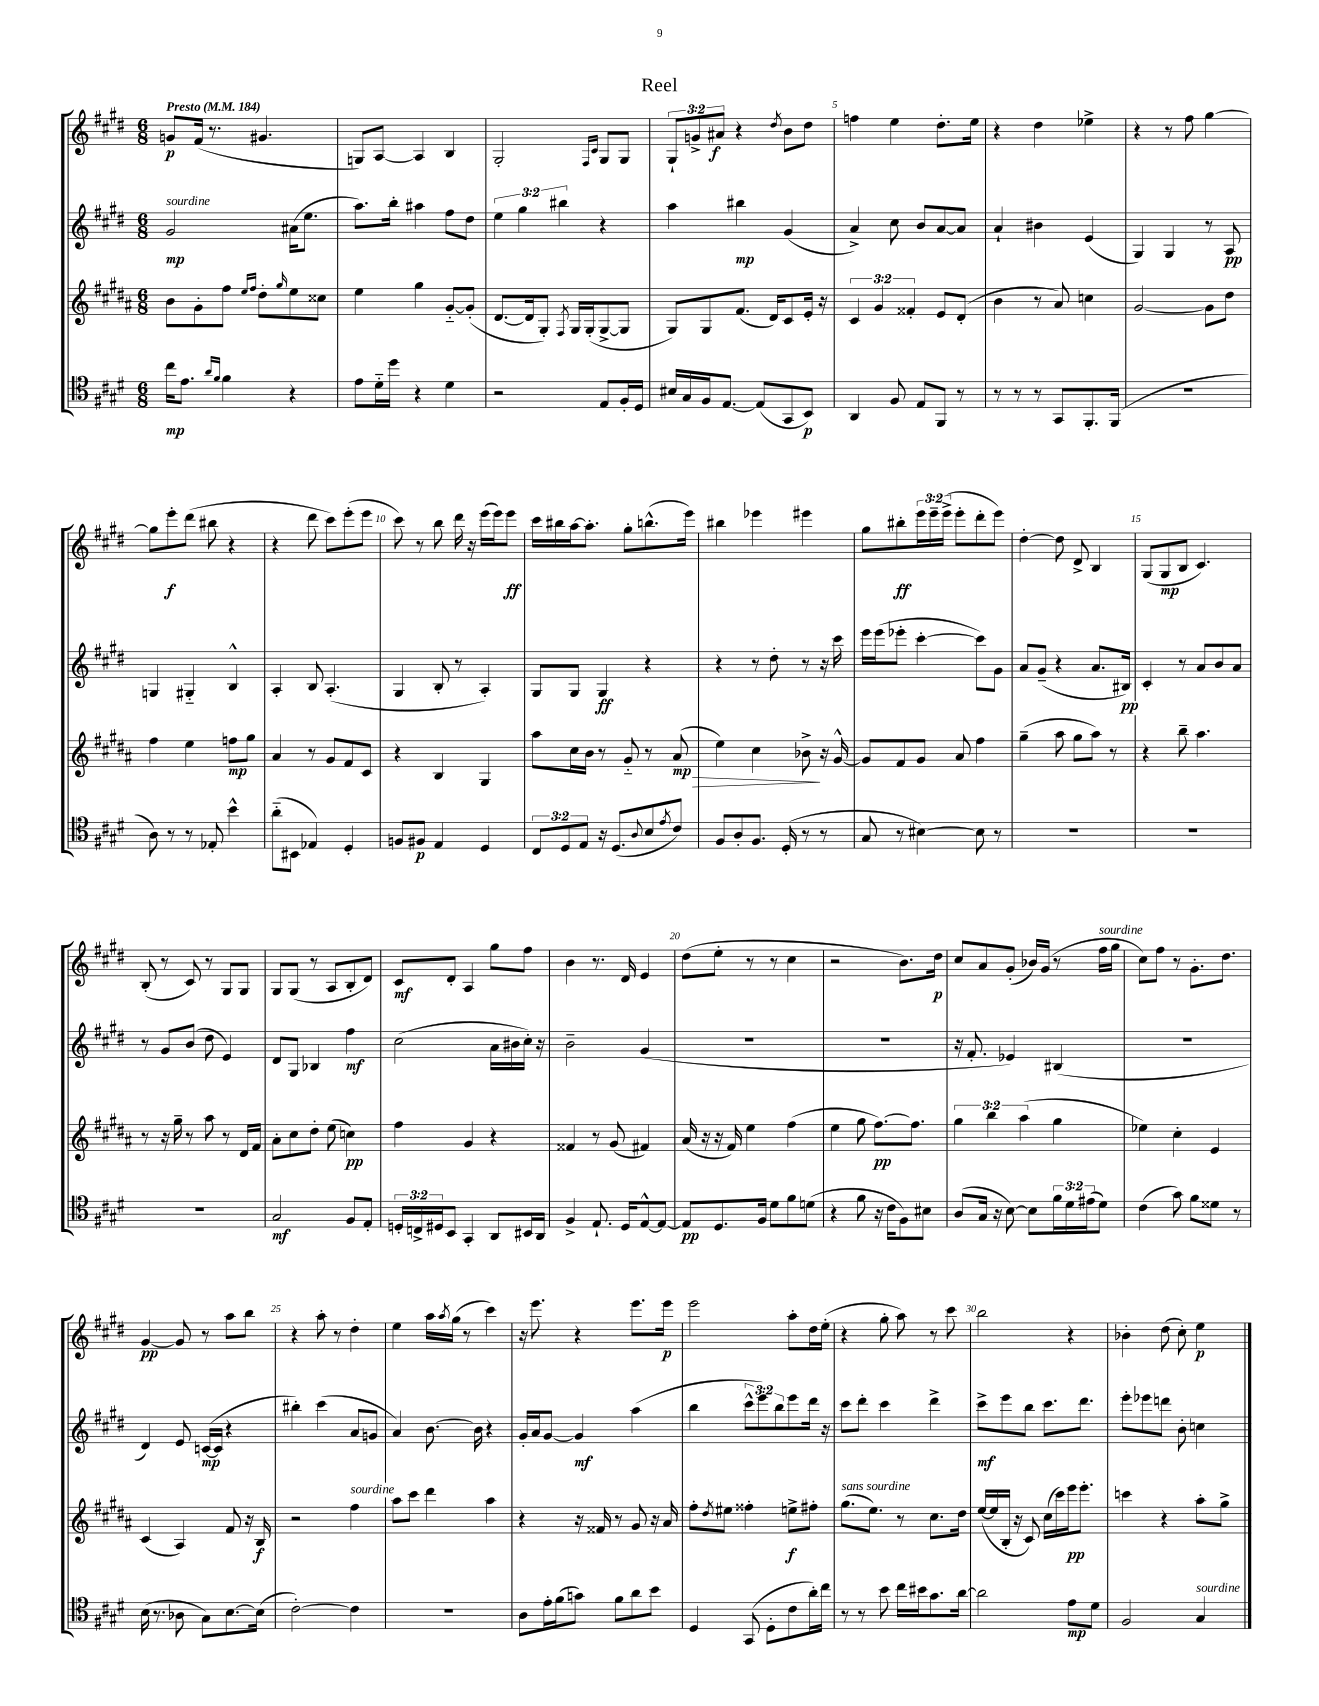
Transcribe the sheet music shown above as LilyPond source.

\header { title = "Reel" }
<<
\new StaffGroup <<
\new Staff = "s0" {
    \clef treble \key e \major \numericTimeSignature \time 6/8 \override Staff.TupletNumber.text = #tuplet-number::calc-fraction-text \tempo "Presto" 4 = 184
    g'8\p fis'16( r8. gis'4. |
    g8) a8~ a4 b4 |
    gis2-. \grace { fis16 cis'16 } gis8 gis8 |
    \tuplet 3/2 { gis8-! g'8-> ais'8\f } r4 \acciaccatura { dis''8 } b'8 dis''8 |
    f''4 e''4 dis''8.-. e''16 |
    r4 dis''4 ees''4-> |
    r4 r8 fis''8 gis''4~ |
    gis''8 e'''8-.\f dis'''8( bis''8 r4 |
    r4 dis'''8 cis'''8) e'''8-.( e'''8 |
    cis'''8) r8 b''8 dis'''16 r16 e'''16( e'''16) e'''8\ff |
    cis'''16 bis''16 a''16~ a''8.-. gis''8-. b''8.-^( e'''16) |
    bis''4 ees'''4 eis'''4 |
    gis''8 bis''8-.\ff \tuplet 3/2 { e'''16 e'''16-- e'''16->( } e'''8-. dis'''8-. e'''8) |
    dis''4~-. dis''8 dis'8-> b4 |
    gis8( gis8\mp b8 cis'4.) |
    b8-.( r8 cis'8) r8 gis8 gis8 |
    gis8 gis8( r8 a8 b8-. dis'8) |
    cis'8\mf dis'8-. a4 gis''8 fis''8 |
    b'4 r8. dis'16 e'4 |
    dis''8( e''8-. r8 r8 cis''4 |
    r2 b'8.) dis''16\p |
    cis''8 a'8 gis'8-.( bes'16) gis'16( r8 fis''16^\markup { \italic "sourdine" } gis''16 |
    cis''8) fis''8 r8 gis'8.-. dis''8. |
    gis'4~\pp gis'8 r8 a''8 b''8 |
    r4 a''8-. r8 dis''4-. |
    e''4 a''16 \acciaccatura { a''8 } gis''16( r8 cis'''4) |
    r16 e'''8. r4 e'''8. e'''16\p |
    e'''2 a''8-. dis''16 e''16-.( |
    r4 gis''8-. a''8) r8 cis'''8 |
    b''2 r4 |
    bes'4-. dis''8( cis''8-.) e''4\p \bar "|." |
}
\new Staff = "s1" {
    \clef treble \key e \major \numericTimeSignature \time 6/8 \override Staff.TupletNumber.text = #tuplet-number::calc-fraction-text
    gis'2\mp^\markup { \italic "sourdine" } ais'16( e''8. |
    a''8.) b''16-. ais''4 fis''8 dis''8 |
    \tuplet 3/2 { e''4 gis''4 bis''4 } r4 |
    a''4 bis''4\mp gis'4( |
    a'4->) cis''8 b'8 a'8~ a'8 |
    a'4-! bis'4 e'4( |
    gis4) gis4 r8 a8\pp |
    g4 gis4-_ b4-^ |
    a4-. b8 a4.-.( |
    gis4 b8-. r8 a4-.) |
    gis8 gis8 gis4\ff r4 |
    r4 r8 dis''8-. r8 r16 cis'''16 |
    e'''16 e'''16( ees'''8-. cis'''4~-. cis'''8) gis'8 |
    a'8 gis'8--( r4 a'8. bis16\pp) |
    cis'4-. r8 a'8 b'8 a'8 |
    r8 gis'8 b'8( dis''8 e'4) |
    dis'8 gis8 bes4 fis''4\mf |
    cis''2( a'16 bis'16 cis''16-.) r16 |
    b'2-- gis'4( |
    R2. |
    R2. |
    r16 fis'8.-. ees'4) bis4( |
    R2. |
    dis'4) e'8 c'16~\mp( c'16 r4 |
    bis''4-.) cis'''4( a'8 g'8 |
    a'4) b'8.~ b'16 r4 |
    gis'16-. a'16 gis'8~ gis'4\mf a''4( |
    b''4 \tuplet 3/2 { cis'''8-^ e'''8) b''8 } e'''8 dis'''16 r16 |
    cis'''8 dis'''8-. cis'''4 dis'''4-> |
    cis'''8->\mf e'''8 b''8 cis'''8. dis'''8. |
    e'''8-. ees'''8 d'''8 b'8-. c''4 \bar "|." |
}
\new Staff = "s2" {
    \clef treble \key b \major \numericTimeSignature \time 6/8 \override Staff.TupletNumber.text = #tuplet-number::calc-fraction-text
    b'8 gis'8-. fis''8 \grace { e''16 fis''16 } dis''8-. \grace { gis''16 } e''8 cisis''8 |
    e''4 gis''4 gis'8~-_ gis'8-.( |
    dis'8.~ dis'16 gis8-.) \acciaccatura { fis8 } gis16 gis16-.( gis8~-> gis8 |
    gis8) gis8 fis'8.( dis'16) cis'8 e'16-. r16 |
    \tuplet 3/2 { cis'4 gis'4 fisis'4-. } e'8 dis'8-.( |
    b'4 r8 ais'8) c''4 |
    gis'2~ gis'8 dis''8 |
    fis''4 e''4 f''8\mp gis''8 |
    ais'4 r8 gis'8 fis'8 cis'8 |
    r4 b4 gis4 |
    ais''8 cis''16 b'16 r8 gis'8-_ r8 ais'8\mp\>( |
    e''4) cis''4 bes'8->\! r16 gis'16~-^ |
    gis'8 fis'8 gis'8 ais'8 fis''4 |
    gis''4--( ais''8 gis''8 ais''8) r8 |
    r4 b''8-- ais''4. |
    r8 r16 gis''16-- r8 ais''8 r8 dis'16 fis'16 |
    ais'8-. cis''8 dis''8-. e''8( c''4\pp) |
    fis''4 gis'4 r4 |
    fisis'4 r8 gis'8( fis'4) |
    ais'16( r16 r16 fis'16) e''4 fis''4( |
    e''4 gis''8 fis''8.~\pp) fis''8. |
    \tuplet 3/2 { gis''4 b''4 ais''4( } gis''4 |
    ees''4) cis''4-. e'4 |
    cis'4( ais4) fis'8 r16 b16\f |
    r2 fis''4^\markup { \italic "sourdine" } |
    ais''8 cis'''8 dis'''4 ais''4 |
    r4 r16 fisis'16 r8 gis'8 r16 ais'16 |
    fis''8-. \acciaccatura { dis''8 } eis''8 fisis''4-. e''8->\f fis''8-. |
    gis''8.^\markup { \italic "sans sourdine" }( e''8.) r8 cis''8. dis''16 |
    e''16~( e''16 b16-. r16 cis'8) cis''16( cis'''16) e'''16\pp e'''8.-. |
    c'''4 r4 ais''8-. gis''8-> \bar "|." |
}
\new Staff = "s3" {
    \clef tenor \key e \major \numericTimeSignature \time 6/8 \override Staff.TupletNumber.text = #tuplet-number::calc-fraction-text
    cis''16\mp e'8. \grace { a'16 fis'16 } fis'4 r4 |
    e'8 dis'16-_ dis''16 r4 dis'4 |
    r2 e8 fis16-. dis16 |
    bis16 gis16 fis16 e8.~ e8( gis,8 b,8\p) |
    a,4 fis8 e8 fis,8 r8 |
    r8 r8 r8 gis,8 fis,8.-. fis,16( |
    R2. |
    a8) r8 r8 ees8-. b'4-^ |
    a'8-_( bis,8 ees4) dis4-. |
    f8 fis8\p e4 dis4 |
    \tuplet 3/2 { cis8 dis8 e8 } r16 dis8.( \appoggiatura { a8 } b8 \acciaccatura { e'8 } cis'8) |
    fis8 a8-. fis8. dis16-.( r8 r8 |
    gis8 r8 bis4~) bis8 r8 |
    R2. |
    R2. |
    R2. |
    gis2\mf fis8 e8-. |
    \tuplet 3/2 { d16-. c16-> dis16 } b,8 gis,4-. a,8 bis,16 a,16 |
    fis4-> e8.-! dis16 e8~-^ e8~ |
    e8\pp dis8. fis16 dis'8 fis'8 d'8( |
    r4 fis'8 r16 cis'16 fis8) bis8 |
    a8( gis16 r16 b8~) b8 \tuplet 3/2 { fis'16 dis'16 eis'16( } dis'8) |
    cis'4( gis'8) fis'8 disis'8 r8 |
    b16( r8. aes8 gis8) b8.~ b16( |
    cis'2~-.) cis'4 |
    R2. |
    a8 e'16-. fis'16( g'8) fis'8 a'8 b'8 |
    dis4 gis,8( dis8-. cis'8 a'16-.) cis''16 |
    r8 r8 b'8 cis''16 bis'16 gis'8. a'16~ |
    a'2 e'8\mp dis'8 |
    fis2 gis4^\markup { \italic "sourdine" } \bar "|." |
}
>>
>>
\layout { \context { \Score \override BarNumber.break-visibility = ##(#f #t #t) barNumberVisibility = #(every-nth-bar-number-visible 5) } }
